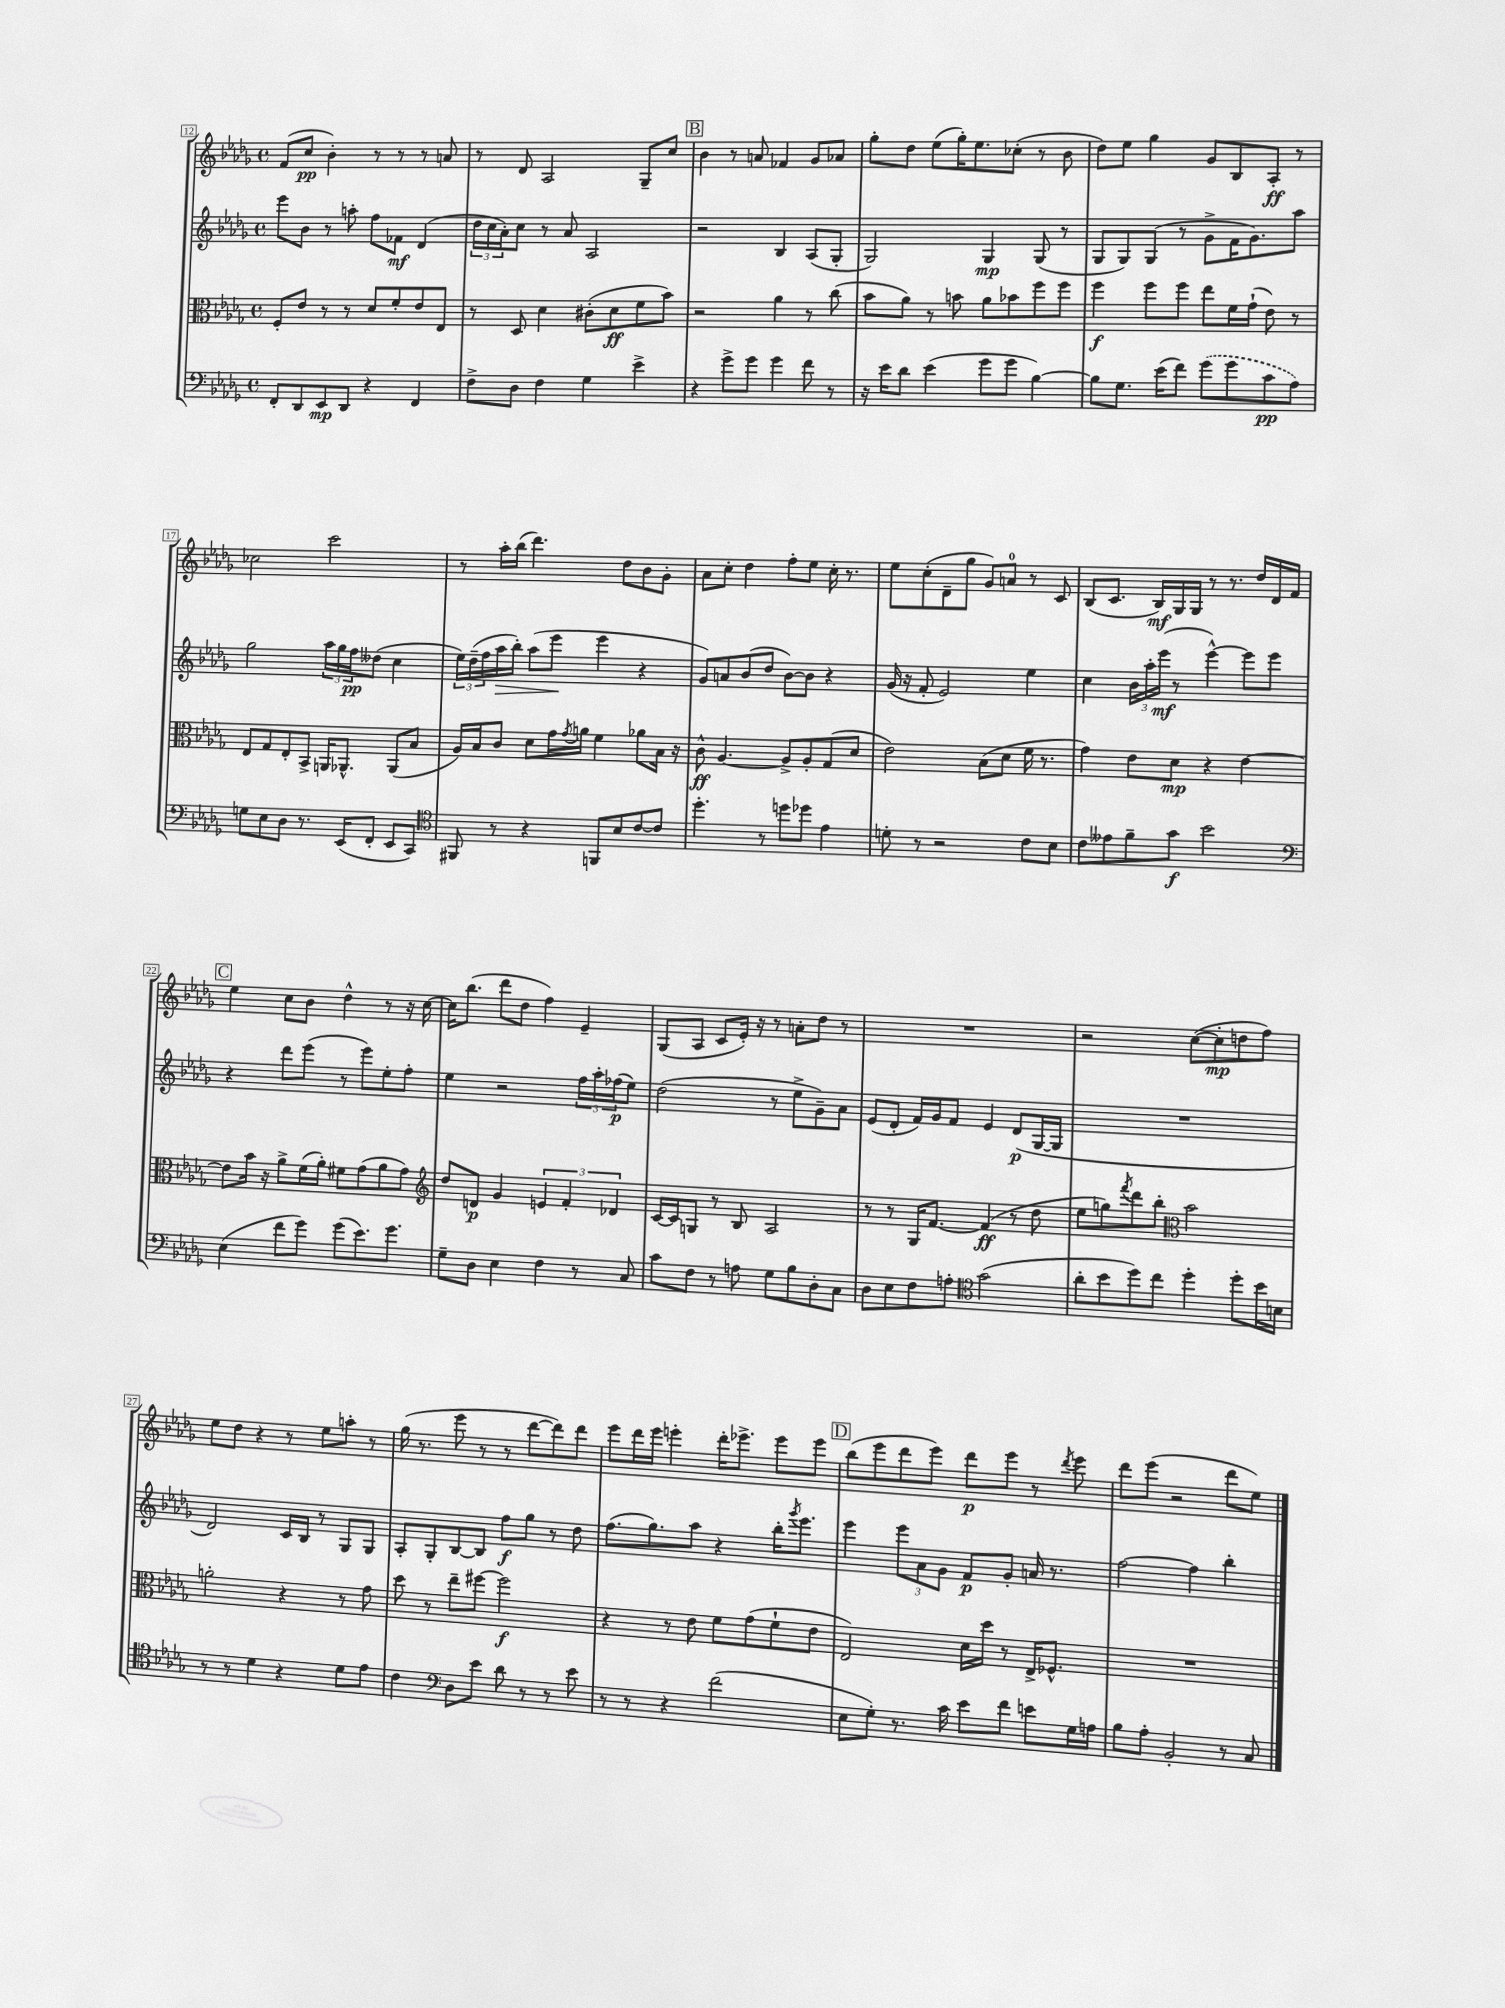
<<
\new StaffGroup <<
\new Staff = "s0" {
    \clef treble \key des \major \defaultTimeSignature \time 4/4
    f'8( c''8\pp bes'4-.) r8 r8 r8 a'8 |
    r8 des'8 aes2 ges8-- c''8 |
    \mark \markup { \box "B" } bes'4 r8 a'8 fes'4 ges'8 aes'8 |
    ges''8-. des''8 ees''8( ges''16-.) ees''8. ces''8-.( r8 bes'8 |
    des''8) ees''8 ges''4 ges'8 bes8 aes8-.\ff r8 |
    ces''2 c'''2 |
    r8 aes''16-. bes''16( des'''4.) des''8 bes'8 ges'8-. |
    aes'8 c''8-. des''4 f''8-. ees''8 c''16-. r8. |
    ees''8 c''8-.( des'8-- ges''8 ges'8) a'8-0 r8 c'8 |
    bes8( c'8. bes16\mf) ges16 ges16 r8 r8. des''16 des'16 f'16 |
    \mark \markup { \box "C" } ees''4 c''8 bes'8 des''4-^ r8 r16 c''16~ |
    c''16 bes''8.( des'''8 des''8 f''4) ees'4-- |
    ges8( aes8 c'8 ees'16-.) r16 r8 a'8-. des''8 r8 |
    R1 |
    r2 c''8~( c''8-.\mp d''8 f''8) |
    ees''8 des''8 r4 r8 ees''8 a''8-. r8 |
    ges''16( r8. ees'''8 r8 r8 des'''8~ des'''8) des'''8 |
    ees'''8 des'''16 ees'''16 e'''4-. des'''16-. ees'''8.-> ees'''8 ees'''8 |
    \mark \markup { \box "D" } bes''8( ees'''8 des'''8 ees'''8) des'''8\p ees'''8 r8 \acciaccatura { des'''8 } ees'''8 |
    des'''8 ees'''8( r2 des'''8 ees''8) \bar "|." |
}
\new Staff = "s1" {
    \clef treble \key des \major \defaultTimeSignature \time 4/4
    ees'''8 bes'8 r8 a''8-. f''8 fes'8\mf des'4( |
    \tuplet 3/2 { des''16 c''16 aes'16-.) } c''8 r8 aes'8 aes2 |
    \mark \markup { \box "B" } r2 bes4 aes8( ges8-. |
    ges2) ges4\mp ges8( r8 |
    ges8 ges8) ges8( r8 ges'8-> f'16 ges'8.) aes''8 |
    ges''2 \tuplet 3/2 { aes''16 ges''16 f''16\pp } deses''8( c''4 |
    \tuplet 3/2 { ees''16) des''16--( f''16 } aes''16\> bes''16-.) aes''8( ees'''8\! ees'''4 r4 |
    ges'8) a'8 bes'8( des''8 bes'8~) bes'8 r4 |
    ges'16( r16 f'8-. ees'2) ees''4 |
    c''4 \tuplet 3/2 { bes'16 aes''16-. ees'''16\mf( } r8 ees'''4~-^) ees'''8 ees'''8 |
    \mark \markup { \box "C" } r4 des'''8 ees'''8( r8 ees'''8) ees''8-. f''8-. |
    ees''4 r2 \tuplet 3/2 { f''16 aes''16-. fes''16\p( } ees''8) |
    des''2( r8 ees''8-> ges'8--) aes'8 |
    ees'8( des'8-. f'16) ges'16 f'8 ees'4 des'8\p( ges16~ ges16 |
    R1 |
    des'2) c'16 bes16 r8 ges8 ges8 |
    aes8-. ges8-. bes8~ bes8 f''8\f ges''8 r8 des''8 |
    f''8.( ges''8.) aes''8 r4 bes''16-. \acciaccatura { ges'''8 } ees'''8. |
    \mark \markup { \box "D" } ees'''4 \tuplet 3/2 { ees'''8 aes'8 ges'8 } f'8\p ges'8-. a'16 r8. |
    f''2~ f''4 bes''4-. \bar "|." |
}
\new Staff = "s2" {
    \clef alto \key des \major \defaultTimeSignature \time 4/4
    f8-. ees'8 r8 r8 des'8 f'8-. ees'8 ees8 |
    r8 des8 des'4 cis'8-.( des'8\ff f'8 bes'8) |
    \mark \markup { \box "B" } r2 aes'4 r8 c''8( |
    bes'8 aes'8) r8 b'8 aes'8 bes'8 f''8 f''8 |
    f''4\f f''8 f''8 ees''8 f'16 ges'16-!( ees'8) r8 |
    ees8 ges8 ees8-. bes,8-> a,16 aes,8.-^ aes,8( bes8 |
    aes16) bes16 c'8 des'8 ges'16 \acciaccatura { ges'8 } a'16 f'4 aes'8 bes16 r16 |
    c'8-^\ff aes4.~ aes8-> aes8-. ges8( des'8 |
    ees'2) bes8( des'8 f'16 r8. |
    ges'4) ees'8 des'8\mp r4 ees'4~ |
    \mark \markup { \box "C" } ees'8 bes'16 r16 aes'8-> f'16( aes'16-.) fis'8 ges'8( aes'8 ges'8) |
    \clef treble des''8 d'8\p ges'4 \tuplet 3/2 { e'4 f'4-. des'4 } |
    c'16~ c'16 g8 r8 bes8 aes2 |
    r8 r8 ges16 f'8.~ f'4\ff( r8 des''8 |
    ees''8 g''8) \acciaccatura { f'''8 } des'''8 bes''8-. \clef alto bes'2 |
    a'2-. r4 r8 ges'8 |
    des''8 r8 ees''8-- fis''8~ fis''2\f |
    r4 r8 ees'8 f'8 ges'8( f'8-! ees'8 |
    \mark \markup { \box "D" } ees2) des'16 des''16 r8 ees16-> fes8.-^ |
    R1 \bar "|." |
}
\new Staff = "s3" {
    \clef bass \key des \major \defaultTimeSignature \time 4/4
    f,8-. des,8 ees,8\mp des,8 r4 f,4 |
    f8-> des8 f4 ges4 ees'4-> |
    \mark \markup { \box "B" } r4 ges'8-> ges'8 ges'4 f'8 r8 |
    r16 ees'16 des'8 ees'4( ges'8 ges'8 bes4~) |
    bes8 ges8. ees'16( f'8) \once \slurDashed ges'8( ges'8 c'8\pp aes8) |
    g8 ees8 des8 r8. ees,16( f,8-. ees,8 c,8) |
    \clef tenor fis,8 r8 r4 f,8 bes8 c'8~ c'8 |
    des''4.-. r8 d''8 des''8 ees'4 |
    d'8-. r8 r2 c'8 bes8 |
    c'8 eeses'8 f'8-- ges'8\f bes'2 |
    \mark \markup { \box "C" } \clef bass ees4( f'8 ges'8) ges'8( ees'8.) ges'8. |
    ges8-- des8 ees4 f4 r8 c8 |
    c'8 f8 r8 a8 ges8 bes8 des8-. c8 |
    des8 ees8 f8 a8-. \clef tenor ges'2( |
    aes'8-. bes'8 des''8) c''8 des''4-. des''8-. bes'16 b16 |
    r8 r8 des'4 r4 des'8 ees'8 |
    c'4 \clef bass des8 ees'8 des'8 r8 r8 ees'8 |
    r8 r8 r4 f'2( |
    \mark \markup { \box "D" } ees8 ges8-.) r8. c'16 ees'8 f'8 e'8 ges16 a16 |
    bes8 aes8-. bes,2-. r8 c8 \bar "|." |
}
>>
>>
\layout { \context { \Score currentBarNumber = #12 \override BarNumber.stencil = #(make-stencil-boxer 0.1 0.3 ly:text-interface::print) } }
